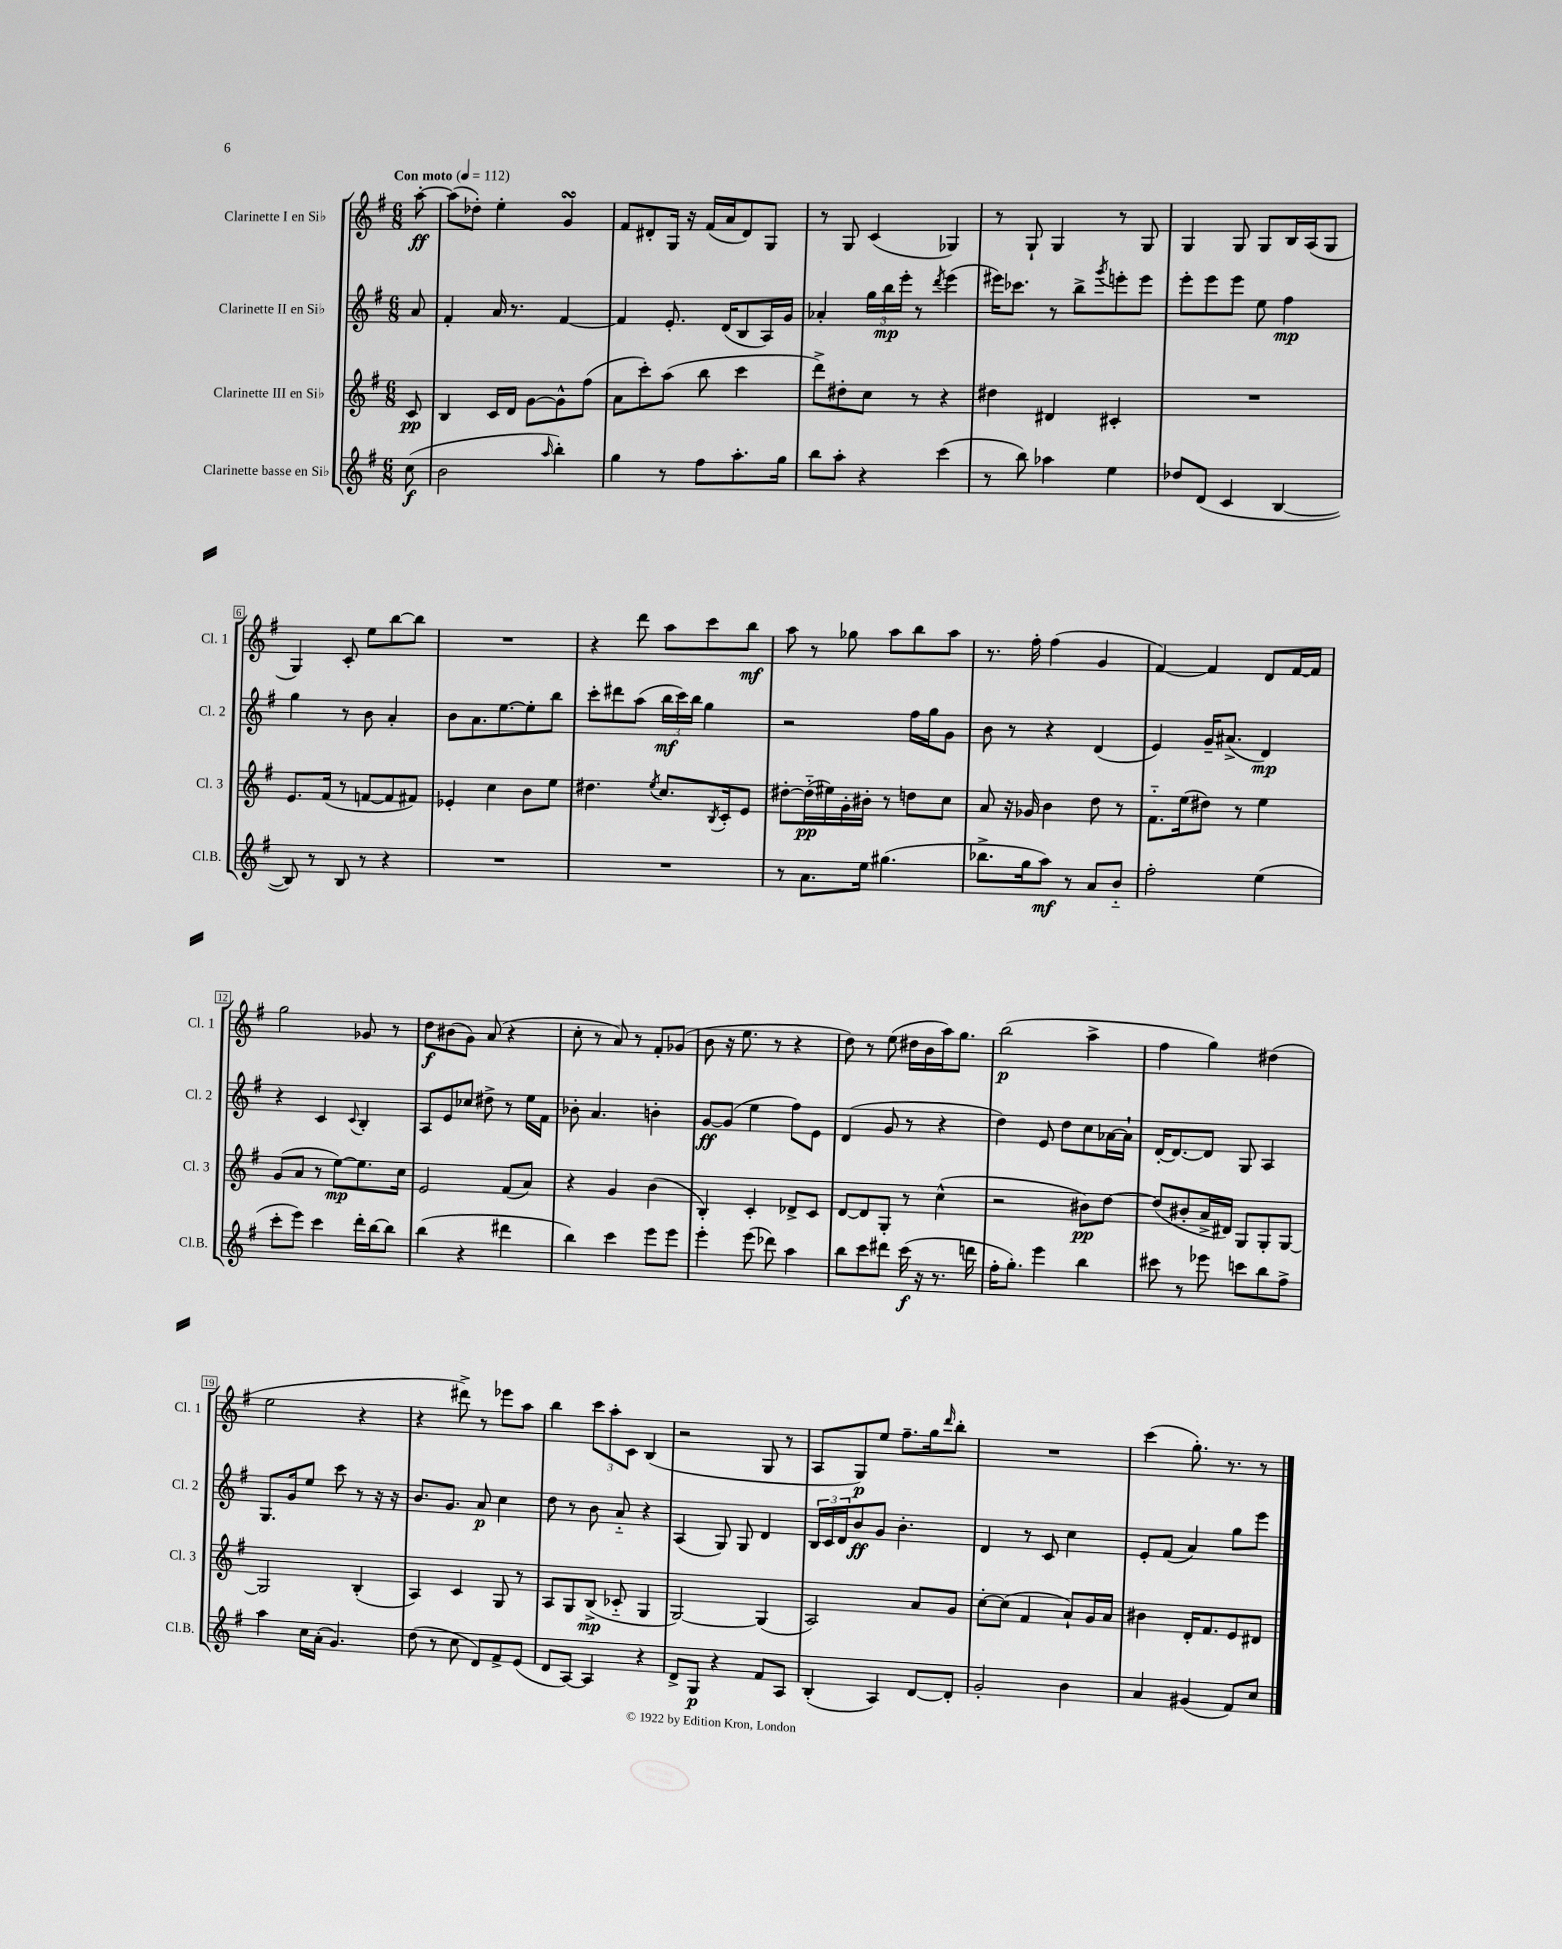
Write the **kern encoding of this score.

**kern	**dynam	**kern	**dynam	**kern	**dynam	**kern	**dynam
*part4	*part4	*part3	*part3	*part2	*part2	*part1	*part1
*staff4	*staff4	*staff3	*staff3	*staff2	*staff2	*staff1	*staff1
*I"Clarinette basse en Si♭	*	*I"Clarinette III en Si♭	*	*I"Clarinette II en Si♭	*	*I"Clarinette I en Si♭	*
*I'Cl.B.	*	*I'Cl. 3	*	*I'Cl. 2	*	*I'Cl. 1	*
*clefG2	*	*clefG2	*	*clefG2	*	*clefG2	*
*k[f#]	*	*k[f#]	*	*k[f#]	*	*k[f#]	*
*M6/8	*	*M6/8	*	*M6/8	*	*M6/8	*
*MM112	*	*MM112	*	*MM112	*	*MM112	*
=	=	=	=	=	=	=	=
!	!	!	!	!	!	!LO:TX:a:B:t=Con moto	!
(8cc\	f	8c/	pp	8a/	.	[8aa'\	ff
=1	=1	=1	=1	=1	=1	=1	=1
2b\	.	4B/	.	4f#'/	.	(8aa\L]	.
.	.	.	.	.	.	8dd-X'\J)	.
.	.	16c/LL	.	16a/	.	4ee'\	.
.	.	16d/JJ	.	8.r	.	.	.
.	.	[8g\L	.	.	.	.	.
16qqaa/	.	.	.	.	.	.	.
4bb'\)	.	8g^^\]	.	[4f#/	.	4gsSSs/	.
.	.	(8ff#\J	.	.	.	.	.
=2	=2	=2	=2	=2	=2	=2	=2
4gg\	.	8a\L	.	4f#/]	.	8f#/L	.
.	.	8ccc'\)	.	.	.	8d#X'/	.
8r	.	(8aa\J	.	8.e'/	.	16G/Jk	.
.	.	.	.	.	.	16r	.
8ff#\L	.	8bb\	.	.	.	(16f#/LL	.
.	.	.	.	(16d/KL	.	16a/J	.
8.aa'\	.	4ccc\	.	8B/	.	8d#/)	.
.	.	.	.	16A/L)	.	8G/J	.
16gg\Jk	.	.	.	16g/JJ	.	.	.
=3	=3	=3	=3	=3	=3	=3	=3
8bb\L	.	8ddd^\L)	.	4a-X'/	.	8r	.
8aa'\J	.	8dd#X'\	.	.	.	8G/	.
4r	.	8cc\J	.	24gg\LL	.	(4c/	.
.	.	.	.	24bb\	mp	.	.
.	.	.	.	24eee'\JJ	.	.	.
.	.	8r	.	8r	.	.	.
.	.	.	.	8qddd/	.	.	.
(4ccc\	.	4r	.	(4eee\	.	4G-X/)	.
=4	=4	=4	=4	=4	=4	=4	=4
8r	.	4dd#X\	.	16eee#X\KL)	.	8r	.
.	.	.	.	8.ccc-X\J	.	.	.
8bb\)	.	.	.	.	.	8G`/	.
4aa-X\	.	4d#X/	.	8r	.	4G/	.
.	.	.	.	8bb^\L	.	.	.
.	.	.	.	8qggg/	.	.	.
4ee\	.	4c#X'/	.	8eeen'\	.	8r	.
.	.	.	.	8eee\J	.	8G/	.
=5	=5	=5	=5	=5	=5	=5	=5
8dd-X/L	.	2.r	.	8eee'\L	.	4G/	.
(8d/J	.	.	.	8eee\	.	.	.
4c/	.	.	.	8eee\J	.	8G/	.
.	.	.	.	8ee\	.	8G/L	.
[4B/	.	.	.	4ff#\	mp	16B/L	.
.	.	.	.	.	.	(16A/J	.
.	.	.	.	.	.	8G/J	.
!!LO:LB:g=z
=6	=6	=6	=6	=6	=6	=6	=6
8B/])	.	8.e/L	.	4gg\	.	4G/)	.
8r	.	.	.	.	.	.	.
.	.	(16f#/Jk	.	.	.	.	.
8B/	.	8r	.	8r	.	8c'/	.
8r	.	[8fn/L	.	8b\	.	8ee\L	.
4r	.	8f/]	.	4a'/	.	[8bb\	.
.	.	8f#X/J)	.	.	.	8bb\J]	.
=7	=7	=7	=7	=7	=7	=7	=7
2.r	.	4e-X'/	.	8b\L	.	2.r	.
.	.	.	.	8.a\	.	.	.
.	.	4cc\	.	.	.	.	.
.	.	.	.	[8.ee\	.	.	.
.	.	8b\L	.	8ee'\]	.	.	.
.	.	8ee\J	.	8bb\J	.	.	.
=8	=8	=8	=8	=8	=8	=8	=8
2.r	.	4.dd#X\	.	8ccc'\L	.	4r	.
.	.	.	.	8ddd#X\	.	.	.
.	.	.	.	(8aa\J	.	8ddd\	.
.	.	8qee/	.	.	.	.	.
.	.	8.cc/L	.	24bb\LL	mf	8aa\L	.
.	.	.	.	24ccc\)	.	.	.
.	.	.	.	24bb\JJ	.	.	.
.	.	.	.	4gg\	.	8ccc\	.
.	.	8qB/	.	.	.	.	.
.	.	16c'/k	.	.	.	.	.
.	.	8e/J	.	.	.	8bb\J	mf
=9	=9	=9	=9	=9	=9	=9	=9
8r	.	[8dd#X'\L	.	2r	.	8aa\	.
8.a\L	.	(16dd#\L]	pp	.	.	8r	.
.	.	16ee#X\)	.	.	.	.	.
.	.	16g'\	.	.	.	8gg-X\	.
16ee\Jk	.	16b#X'\JJ	.	.	.	.	.
(4.gg#X\	.	8r	.	.	.	8aa\L	.
.	.	8ddn\L	.	16ff#\LL	.	8bb\	.
.	.	.	.	16gg\J	.	.	.
.	.	8cc\J	.	8g\J	.	8aa\J	.
=10	=10	=10	=10	=10	=10	=10	=10
8.bb-X^\L	.	8a/	.	8b\	.	8.r	.
.	.	16r	.	8r	.	.	.
16gg\k	.	16g-X/	.	.	.	16ff#'\	.
8aa\J)	mf	4b\	.	4r	.	(4ff#\	.
8r	.	.	.	.	.	.	.
8a/L	.	8dd\	.	(4d/	.	4g/	.
8b/J	.	8r	.	.	.	.	.
=11	=11	=11	=11	=11	=11	=11	=11
2ff#'\	.	8.f#\L	.	4e/)	.	[4f#/)	.
.	.	(16ee\k	.	.	.	.	.
.	.	8dd#X\J)	.	16g~/KL	.	4f#/]	.
.	.	.	.	(8.a#X^/J	.	.	.
.	.	8r	.	.	.	.	.
(4ee\	.	4ee\	.	4d/)	mp	8d/L	.
.	.	.	.	.	.	[16f#/L	.
.	.	.	.	.	.	16f#/JJ]	.
!!LO:LB:g=z
=12	=12	=12	=12	=12	=12	=12	=12
8ccc'\L	.	(8g/L	.	4r	.	2gg\	.
8eee\J)	.	8a/J	.	.	.	.	.
4ccc\	.	8r	.	4c/	.	.	.
.	.	[8ee\L)	mp	.	.	.	.
.	.	.	.	8qqc/	.	.	.
16ddd'\LL	.	8.ee\]	.	4B'/	.	8g-X/	.
[16bb\J	.	.	.	.	.	.	.
8bb\J]	.	.	.	.	.	8r	.
.	.	16cc\Jk	.	.	.	.	.
=13	=13	=13	=13	=13	=13	=13	=13
(4bb\	.	2e/	.	8A/L	.	8dd\L	f
.	.	.	.	8e/	.	(8b#X\	.
4r	.	.	.	8cc-X/J	.	8g\J)	.
.	.	.	.	8dd#X^\	.	(8a/	.
4ddd#X\	.	(8f#/L	.	8r	.	4r	.
.	.	8a/J)	.	16ee\LL	.	.	.
.	.	.	.	16f#\JJ	.	.	.
=14	=14	=14	=14	=14	=14	=14	=14
4bb\)	.	4r	.	8b-X'\	.	8cc'\	.
.	.	.	.	4.a/	.	8r	.
4ccc\	.	4g/	.	.	.	8a/)	.
.	.	.	.	.	.	8r	.
8eee\L	.	(4b\	.	4bn'\	.	8f#'/L	.
8eee\J	.	.	.	.	.	(8g-X/J	.
=15	=15	=15	=15	=15	=15	=15	=15
4eee'\	.	4B'/)	.	[8g/L	ff	8b\	.
.	.	.	.	(8g/J]	.	16r	.
.	.	.	.	.	.	8.ee\	.
(8eee\	.	4c'/	.	4ee\	.	.	.
8ddd-X\)	.	.	.	.	.	8r	.
4aa\	.	8d-X^/L	.	8ff#\L)	.	4r	.
.	.	8c/J	.	8e\J	.	.	.
=16	=16	=16	=16	=16	=16	=16	=16
8bb\L	.	[8d/L	.	(4d/	.	8dd\)	.
8ccc\	.	8d/]	.	.	.	8r	.
8ddd#X\J	.	8G'/J	.	8g/	.	(8ee\	.
(16ccc\	f	8r	.	8r	.	16dd#X\LL	.
16r	.	.	.	.	.	16b\	.
8.r	.	(4cc^^\	.	4r	.	16aa\J)	.
.	.	.	.	.	.	8.gg\J	.
16dddn\	.	.	.	.	.	.	.
=17	=17	=17	=17	=17	=17	=17	=17
16ff#'\KL	.	2r	.	4dd\)	.	(2bb\	p
8.gg'\J)	.	.	.	.	.	.	.
4eee\	.	.	.	8e/	.	.	.
.	.	.	.	8dd\L	.	.	.
4bb\	.	8b#X\L)	pp	8cc\	.	4aa^\	.
.	.	[8dd\J	.	[16a-X\L	.	.	.
.	.	.	.	16a-`\JJ]	.	.	.
=18	=18	=18	=18	=18	=18	=18	=18
8ccc#X\	.	(8dd/L]	.	[16d'/KL	.	4ff#\	.
.	.	.	.	8.d/_	.	.	.
8r	.	8b#X'/	.	.	.	.	.
8eee-X\	.	16a^/L	.	8d/J]	.	4gg\)	.
.	.	16d#X/JJ)	.	.	.	.	.
8cccn\L	.	8G/L	.	8G/	.	.	.
8bb\	.	8G'/	.	4A/	.	(4dd#X\	.
8ff#^\J	.	[8G/J	.	.	.	.	.
!!LO:LB:g=z
=19	=19	=19	=19	=19	=19	=19	=19
4aa\	.	2G/]	.	8.G/L	.	2ee\	.
.	.	.	.	16g/k	.	.	.
16cc\LL	.	.	.	8ee/J	.	.	.
(16a'\JJ	.	.	.	.	.	.	.
4.g/)	.	.	.	8ccc\	.	.	.
.	.	(4B'/	.	8r	.	4r	.
.	.	.	.	16r	.	.	.
.	.	.	.	16r	.	.	.
=20	=20	=20	=20	=20	=20	=20	=20
(8dd\	.	4A/)	.	8.b/L	.	4r	.
8r	.	.	.	.	.	.	.
.	.	.	.	8.g/J	.	.	.
8cc\	.	4c/	.	.	.	8ddd#X^\)	.
8d/L)	.	.	.	8a/	p	8r	.
8f#^/	.	8G/	.	4cc\	.	8eee-X\L	.
(8e/J	.	8r	.	.	.	8aa\J	.
=21	=21	=21	=21	=21	=21	=21	=21
8d/L	.	8A/L	.	8dd\	.	4bb\	.
[8A/J)	.	8G/	.	8r	.	.	.
4A/]	.	(8B^/J	mp	8b\	.	12ccc\L	.
.	.	.	.	.	.	12aa'\	.
.	.	8c-X/	.	8a/	.	.	.
.	.	.	.	.	.	12c\J	.
4r	.	4G/	.	4r	.	(4B/	.
=22	=22	=22	=22	=22	=22	=22	=22
8d^/L	.	[2G/)	.	(4A/	.	2r	.
8G/J	p	.	.	.	.	.	.
4r	.	.	.	8G/)	.	.	.
.	.	.	.	8G/	.	.	.
8f#/L	.	(4G/]	.	4d/	.	8G/	.
8A/J	.	.	.	.	.	8r	.
=23	=23	=23	=23	=23	=23	=23	=23
(4B'/	.	2A/)	.	24B/LL	.	8A/L	.
.	.	.	.	24c/	.	.	.
.	.	.	.	24d/J	.	.	.
.	.	.	.	8b/	ff	8G/)	p
4A/)	.	.	.	8g/J	.	8ee/J	.
.	.	.	.	4.b'\	.	8.ff#~\L	.
[8d/L	.	8a/L	.	.	.	.	.
.	.	.	.	.	.	16gg\k	.
.	.	.	.	.	.	16qqddd/	.
8d'/J]	.	8g/J	.	.	.	8bb'\J	.
=24	=24	=24	=24	=24	=24	=24	=24
2g'/	.	[8cc'\L	.	4d/	.	2.r	.
.	.	(8cc\J]	.	.	.	.	.
.	.	4f#/	.	8r	.	.	.
.	.	.	.	8c/	.	.	.
4b\	.	8a`/L)	.	4cc\	.	.	.
.	.	16g/L	.	.	.	.	.
.	.	16a/JJ	.	.	.	.	.
=25	=25	=25	=25	=25	=25	=25	=25
4a/	.	4b#X\	.	8e'/L	.	(4ccc\	.
.	.	.	.	(8f#/J	.	.	.
(4g#X/	.	16d'/KL	.	4a/)	.	8.gg'\)	.
.	.	8.f#/	.	.	.	.	.
.	.	.	.	.	.	8.r	.
8f#/L)	.	8e/	.	8gg\L	.	.	.
8cc/J	.	8d#X/J	.	8eee\J	.	8r	.
==	==	==	==	==	==	==	==
*-	*-	*-	*-	*-	*-	*-	*-
